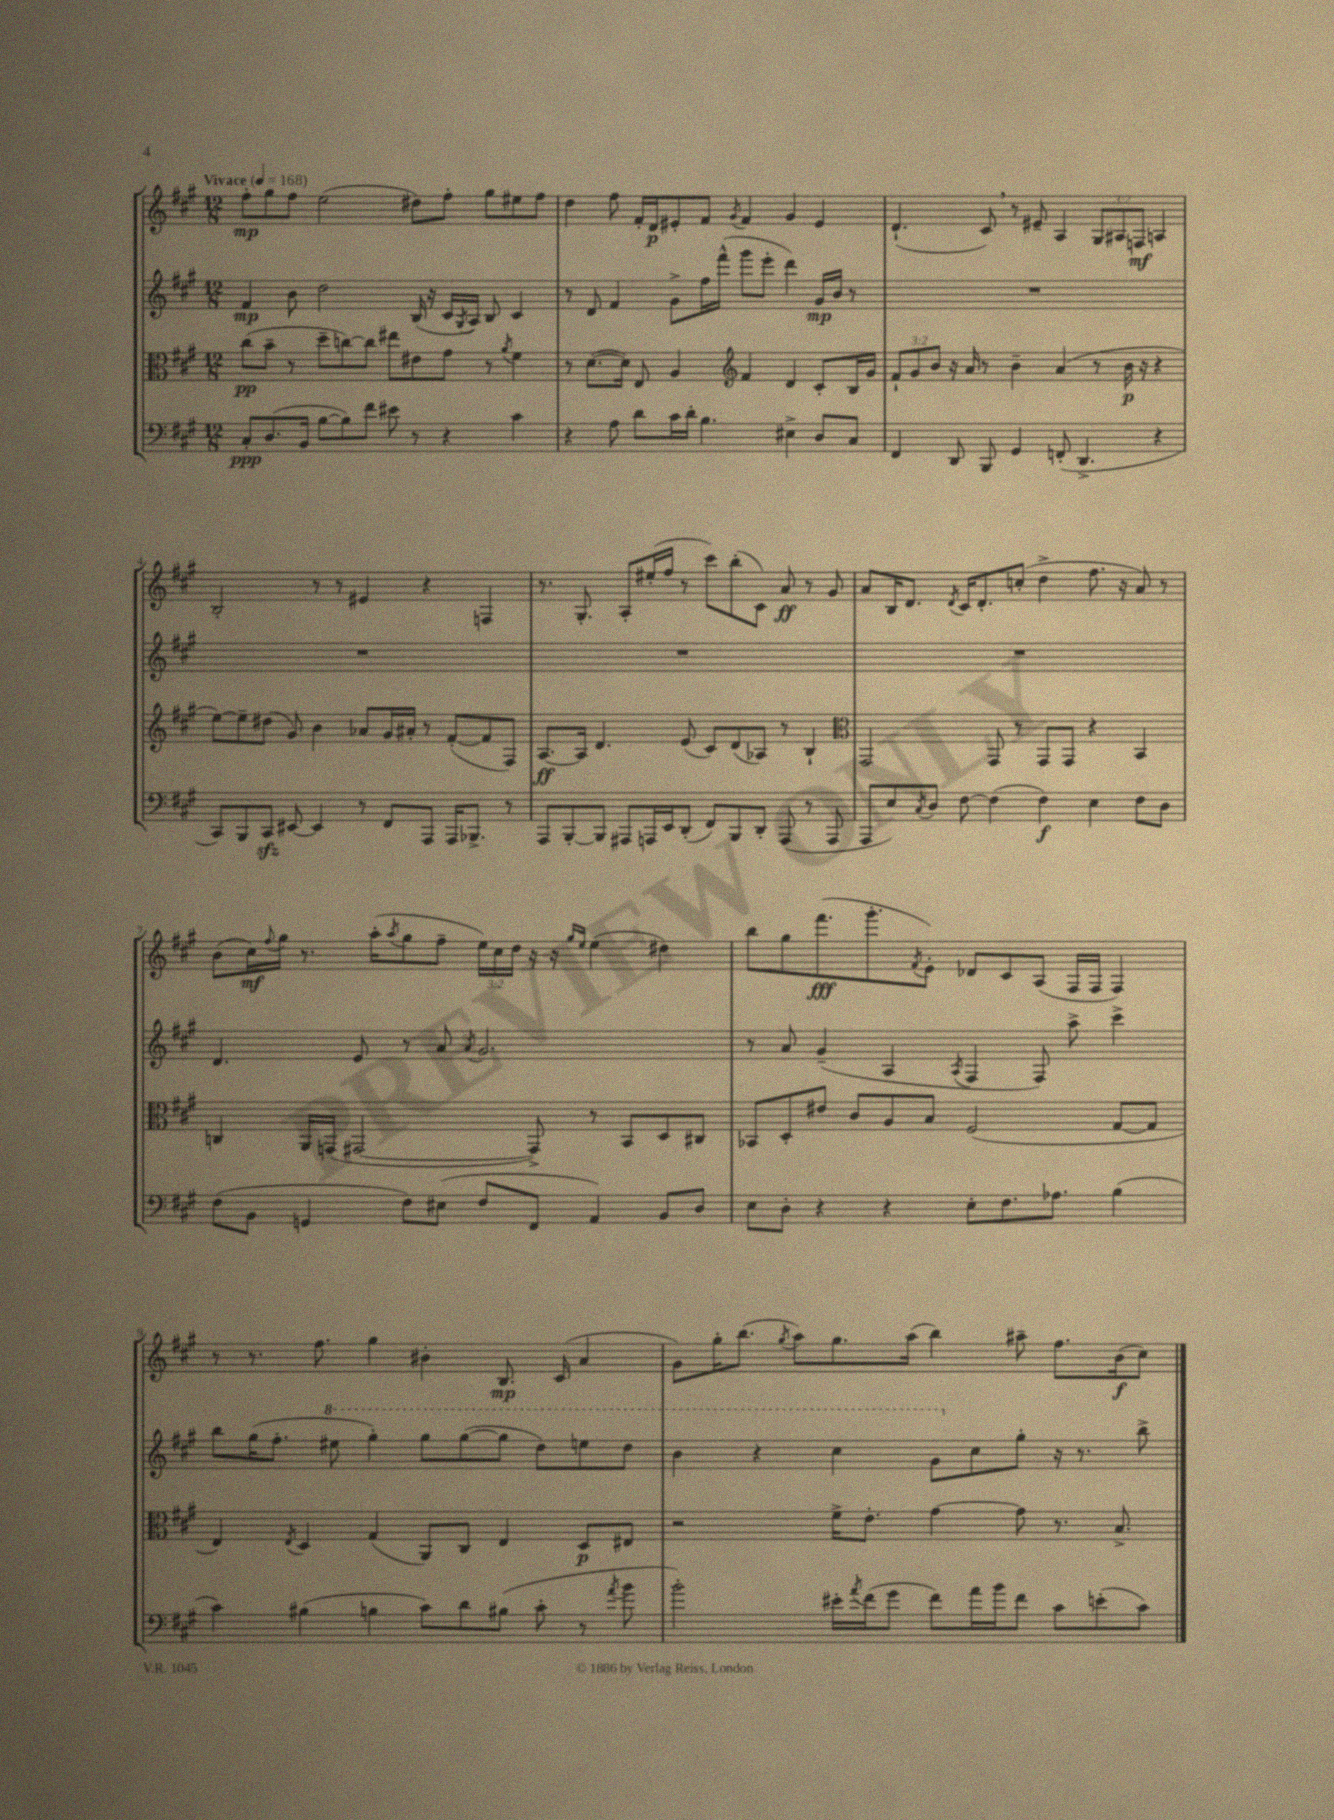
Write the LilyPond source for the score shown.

<<
\new StaffGroup <<
\new Staff = "s0" {
    \clef treble \key a \major \numericTimeSignature \time 12/8 \override Staff.TupletNumber.text = #tuplet-number::calc-fraction-text \tempo "Vivace" 4 = 168
    fis''8-.\mp gis''8 fis''8 e''2( dis''8) fis''8-. gis''8 eis''8 fis''8 |
    d''4 fis''8 fis'16-. d'16\p eis'8-. fis'8 \acciaccatura { gis'8 } fis'4 gis'4 eis'4 |
    d'4.-!( cis'8) \breathe r8 eis'8-- a4 \tuplet 3/2 { gis8 ais8 f8\mf } a4 |
    b2-. r8 r8 eis'4 r4 f4 |
    r8. gis8.-. a8-. eis''16-.( fis''16 r8 cis'''8) b''8-.( cis'8) a'8\ff r8 gis'8 |
    a'8 b16 d'8. \acciaccatura { d'8 } cis'16 d'8.-. c''8-.( d''4-> fis''8. r16 a'8) r8 |
    b'8( cis''16\mf) \appoggiatura { fis''8 } gis''16 r8. a''16-.( \acciaccatura { a''8 } gis''8 fis''8-- \tuplet 3/2 { e''16) cis''16 d''16 } r16 r16 \grace { gis''16 e''16 } e''4( dis''4) |
    b''8 gis''8 fis'''8.\fff( gis'''8.-. \acciaccatura { fis'8 } e'8-.) des'8 cis'8 a8( fis16 fis16 fis4) |
    r8 r8. fis''8. gis''4 bis'4-. b8.\mp cis'16( a'4 |
    gis'8) gis''16-. b''8.( \acciaccatura { gis''8 } a''8) gis''8. a''16( b''4) ais''8-- fis''8. b'16\f( cis''8) \bar "|." |
}
\new Staff = "s1" {
    \clef treble \key a \major \numericTimeSignature \time 12/8
    fis'4\mp b'8 d''2 b16( r16 cis'16 \acciaccatura { gis8 } a16) b8 cis'4 |
    r8 d'8 fis'4 gis'8-> fis''16 fis'''16-^( gis'''8 e'''8-. d'''4) gis'16\mp b'16 r8 |
    R1. |
    R1. |
    R1. |
    R1. |
    d'4. e'8 r8 a'8 \acciaccatura { a'8 } gis'2. |
    r8 a'8 gis'4--( a4 \acciaccatura { a8 } fis4 fis8) a''8-> cis'''4-> |
    b''8 gis''16( fis''8.-. \ottava #1 eis'''8 gis'''4-.) gis'''8 gis'''8~( gis'''8 d'''8) e'''8 d'''8 |
    b''4 r4 cis'''4 gis''8 \ottava #0 cis''8 gis''8-. r16 r8. b''8-> \bar "|." |
}
\new Staff = "s2" {
    \clef alto \key a \major \numericTimeSignature \time 12/8 \override Staff.TupletNumber.text = #tuplet-number::calc-fraction-text
    cis''8\pp( b'8-- r8 d''8-- c''8~) c''8 eis''8 eis'8 gis'8 r8 \acciaccatura { a'8 } fis'4 |
    r8 d'8.~( d'16) e8 a4 \clef treble fis'4 d'4 cis'8-. b16 gis'16 |
    \tuplet 3/2 { fis'8-! gis'8 b'8 } r16 a'16 r8 b'4-- a'4( r8 b'16\p r16 r4 |
    e''8~) e''8-- dis''8( gis'8) b'4 aes'8 gis'16 ais'16-. r8 fis'8~-.( fis'8 fis8) |
    a8.~\ff a16 d'4. e'8( cis'8) d'8( aes8) r8 b4-! |
    \clef alto gis,2 gis,8 r8 gis,8 gis,8 r4 b,4 |
    c4 a,16 g,16( gis,2~ gis,8->) r8 b,8 d8 cis8 |
    bes,8 d8-. eis'8 cis'8 a8 b8 fis2( gis8~ gis8 |
    e4) \acciaccatura { e8 } d4 gis4( a,8) cis8 e4 d8\p eis8 |
    r2 fis'16-> e'8.-. gis'4~ gis'8 r8. b8.-> \bar "|." |
}
\new Staff = "s3" {
    \clef bass \key a \major \numericTimeSignature \time 12/8
    cis8-.\ppp d8.( b,16 b8~ b8) fis'8 eis'8 r8 r4 cis'4 |
    r4 a8 d'8 cis'16 d'16-. b4. eis4-> d8 cis8 |
    fis,4 d,8 b,,8 gis,4 f,8-.( d,4.-> r4 |
    cis,8) b,,8 cis,8\sfz eis,8~ eis,4 r8 fis,8 a,,8 a,,16 bes,,8.-> r8 |
    a,,8 b,,8~-. b,,8 ais,,8 a,,16 e,16 d,8-.( fis,8) b,,8 d,8-. a,,8( r8 a,,8 |
    a,,8 e8) \acciaccatura { cis8 } d8 fis8~ fis4( fis4\f) e4 fis8 d8 |
    fis8( b,8 g,4 fis8) eis8( fis8 fis,8 a,4) b,8 d8 |
    e8 d8-. r4 r4 e8-. fis8. aes8. b4( |
    cis'4) bis4( b4 cis'8) d'8 bis8( cis'8-. r8 \acciaccatura { a'8 } b'8 |
    b'2-.) eis'16-. \acciaccatura { a'8 } fis'16( gis'8 fis'8) a'16 b'16 fis'8 cis'8 e'8-.( cis'8) \bar "|." |
}
>>
>>
